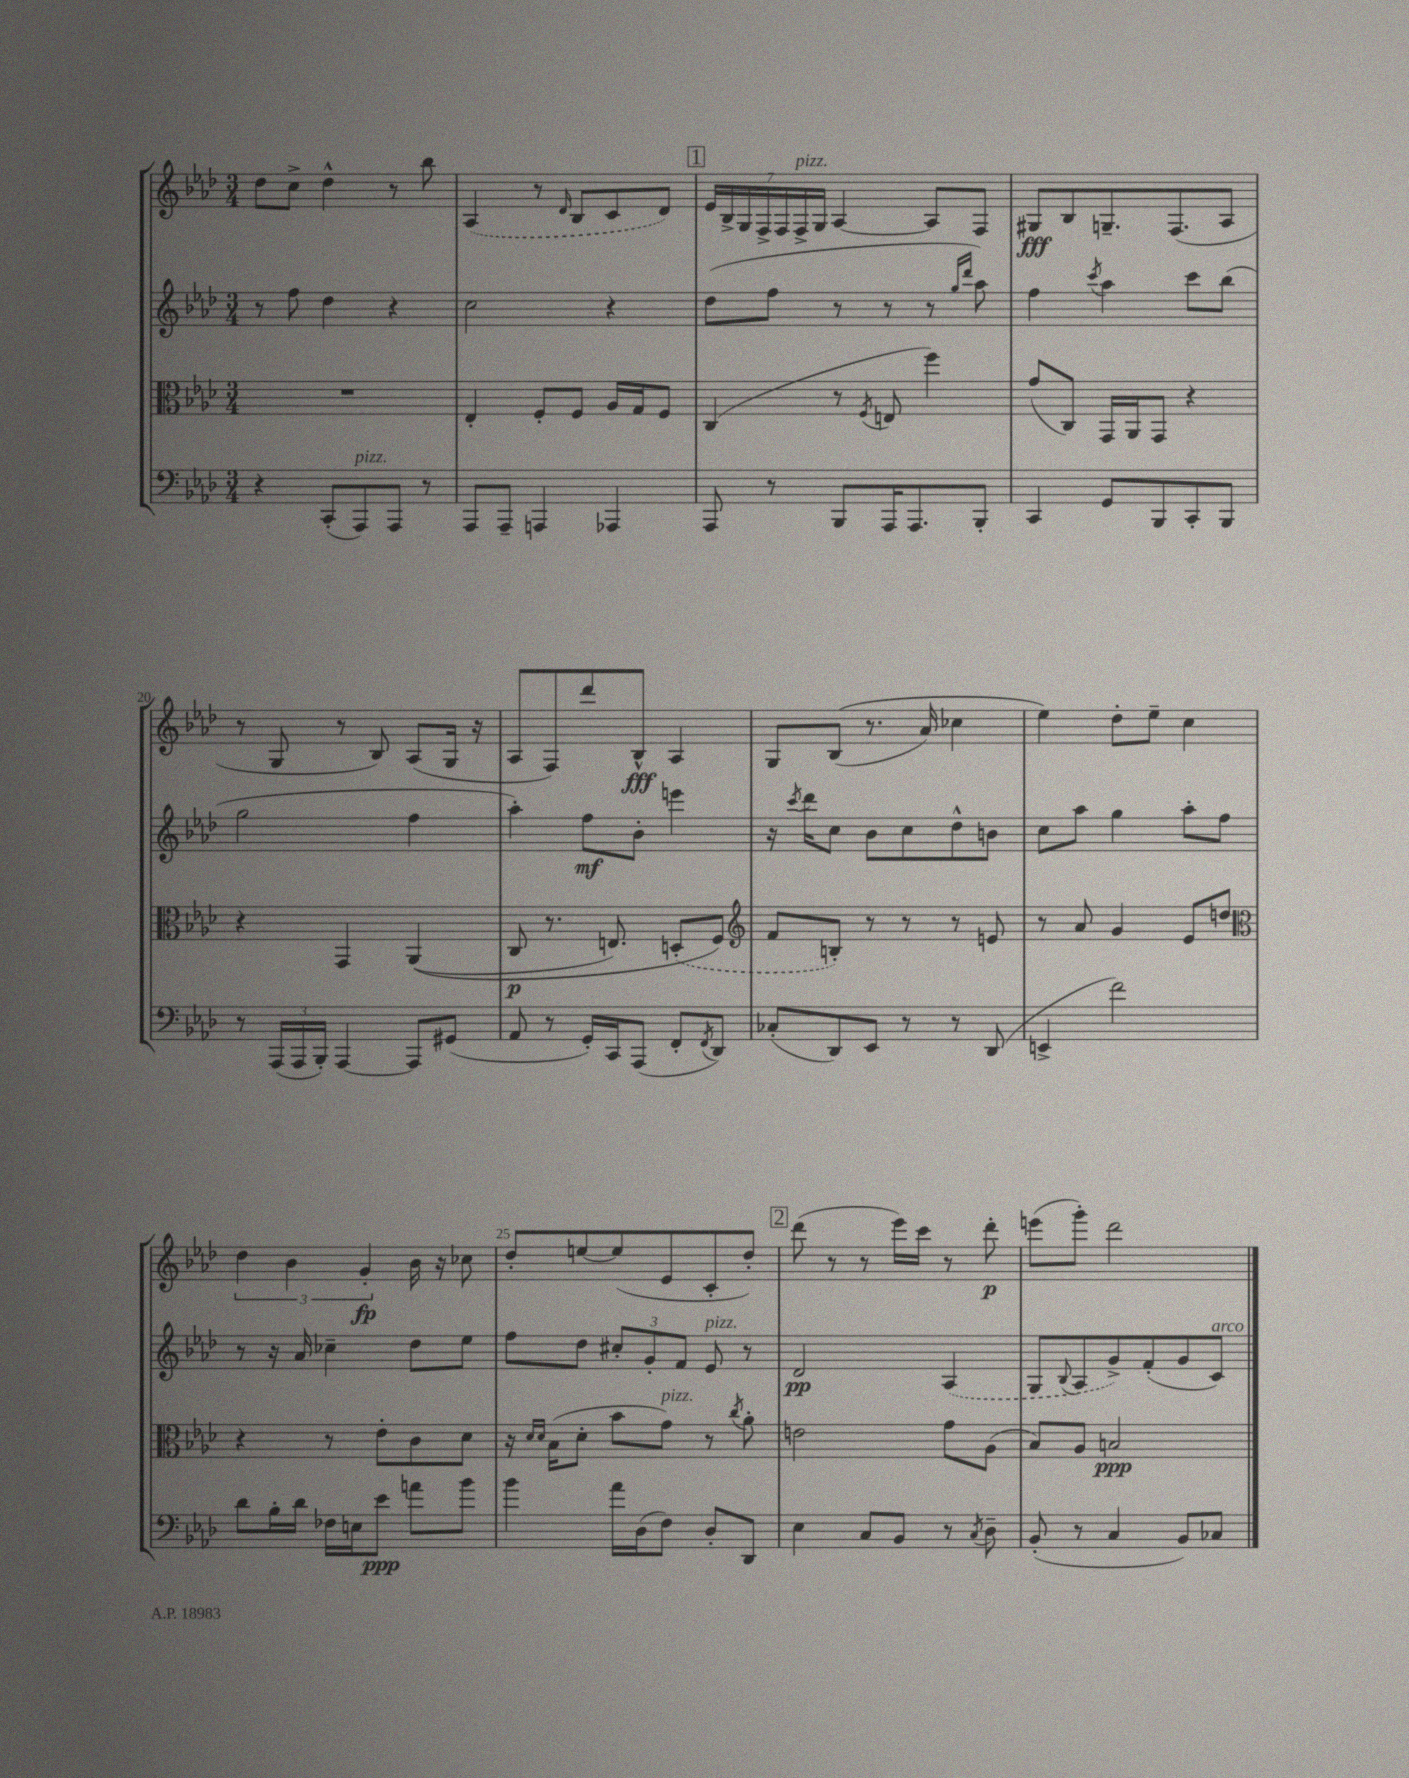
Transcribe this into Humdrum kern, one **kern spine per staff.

**kern	**dynam	**kern	**dynam	**kern	**dynam	**kern	**dynam
*part4	*part4	*part3	*part3	*part2	*part2	*part1	*part1
*staff4	*staff4	*staff3	*staff3	*staff2	*staff2	*staff1	*staff1
*clefF4	*	*clefC3	*	*clefG2	*	*clefG2	*
*k[b-e-a-d-]	*	*k[b-e-a-d-]	*	*k[b-e-a-d-]	*	*k[b-e-a-d-]	*
*M3/4	*	*M3/4	*	*M3/4	*	*M3/4	*
=16	=16	=16	=16	=16	=16	=16	=16
4r	.	2.r	.	8r	.	8dd-\L	.
.	.	.	.	8ff\	.	8cc^\J	.
(8CC'/L	.	.	.	4dd-\	.	4dd-^^\	.
!LO:TX:a:i:t=pizz.	!	!	!	!	!	!	!
8AAA-/)	.	.	.	.	.	.	.
8AAA-/J	.	.	.	4r	.	8r	.
8r	.	.	.	.	.	8bb-\	.
=17	=17	=17	=17	=17	=17	=17	=17
8AAA-/L	.	4E-'/	.	2cc\	.	(4A-/	.
8AAA-~/J	.	.	.	.	.	.	.
4AAAn/	.	8F'/L	.	.	.	8r	.
.	.	.	.	.	.	16qqd-/	.
.	.	8F/J	.	.	.	8B-/L	.
4AAA-X/	.	16A-/LL	.	4r	.	8c/	.
.	.	16G/J	.	.	.	.	.
.	.	8F/J	.	.	.	8d-/J)	.
!!LO:REH:place=s1:t=1
=18	=18	=18	=18	=18	=18	=18	=18
8AAA-/	.	(4C/	.	(8dd-\L	.	28e-/LL	.
.	.	.	.	.	.	28B-^/	.
.	.	.	.	.	.	28G/	.
.	.	.	.	.	.	28F^/	.
8r	.	.	.	8ff\J	.	.	.
.	.	.	.	.	.	28F/	.
!	!	!	!	!	!	!LO:TX:a:i:t=pizz.	!
.	.	.	.	.	.	28F^/	.
.	.	.	.	.	.	28G/JJ	.
8BBB-/L	.	8r	.	8r	.	[4A-/	.
.	.	8qF/	.	.	.	.	.
16AAA-/K	.	8En/	.	8r	.	.	.
8.AAA-/	.	.	.	.	.	.	.
.	.	4ff\)	.	8r	.	8A-/L]	.
.	.	.	.	16qqgg/LL	.	.	.
.	.	.	.	16qqddd-/JJ	.	.	.
8BBB-'/J	.	.	.	8aa-\)	.	8F/J	.
=19	=19	=19	=19	=19	=19	=19	=19
4CC/	.	(8g/L	.	4ff\	.	8G#X/L	fff
.	.	8C/J)	.	.	.	8B-/	.
.	.	.	.	8qccc/	.	.	.
8GG/L	.	16GG/LL	.	4aa-\	.	8.Gn~/	.
.	.	16AA-/J	.	.	.	.	.
8BBB-/	.	8GG/J	.	.	.	.	.
.	.	.	.	.	.	(8.F/	.
8CC'/	.	4r	.	8ccc\L	.	.	.
8BBB-/J	.	.	.	(8bb-\J	.	8A-/J	.
!!LO:LB:g=z
=20	=20	=20	=20	=20	=20	=20	=20
8r	.	4r	.	2gg\	.	8r	.
(24AAA-/LL	.	.	.	.	.	8G/	.
24AAA-/	.	.	.	.	.	.	.
24BBB-'/JJ)	.	.	.	.	.	.	.
[4AAA-/	.	4GG/	.	.	.	8r	.
.	.	.	.	.	.	8B-/)	.
8AAA-/L]	.	((4AA-/	.	4ff\	.	(8A-/L	.
(8GG#X/J	.	.	.	.	.	16G/Jk	.
.	.	.	.	.	.	16r	.
=21	=21	=21	=21	=21	=21	=21	=21
8AA-/	.	8C/	p	4aa-'\)	.	8A-/L	.
8r	.	8.r	.	.	.	8F/)	.
16GG'/LL)	.	.	.	8ff\L	mf	8ddd-/	.
16CC/J	.	8.En/)	.	.	.	.	.
(8AAA-/J	.	.	.	8b-'\J	.	8B-^^/J	fff
8FF'/L	.	(8Dn'/L	.	4eeen\	.	4A-/	.
8qFF/	.	.	.	.	.	.	.
8DD-/J)	.	8F/J)	.	.	.	.	.
=22	=22	=22	=22	=22	=22	=22	=22
*	*	*clefG2	*	*	*	*	*
(8C-X'/L	.	8f/L	.	16r	.	8G/L	.
.	.	.	.	8qccc/	.	.	.
.	.	.	.	16ddd-\KL	.	.	.
8DD-/)	.	8Bn'/J)	.	8cc\J	.	((8B-/J	.
8EE-/J	.	8r	.	8b-\L	.	8.r	.
8r	.	8r	.	8cc\	.	.	.
.	.	.	.	.	.	16a-/)	.
8r	.	8r	.	8dd-^^\	.	4cc-X\	.
(8DD-/	.	8en/	.	8bn\J	.	.	.
=23	=23	=23	=23	=23	=23	=23	=23
4EEn^/	.	8r	.	8cc\L	.	4ee-\)	.
.	.	8a-/	.	8aa-\J	.	.	.
2f\)	.	4g/	.	4gg\	.	8dd-'\L	.
.	.	.	.	.	.	8ee-~\J	.
.	.	8e-/L	.	8aa-'\L	.	4cc\	.
.	.	8ddn/J	.	8ff\J	.	.	.
!!LO:LB:g=z
=24	=24	=24	=24	=24	=24	=24	=24
*	*	*clefC3	*	*	*	*	*
8d-\L	.	4r	.	8r	.	6dd-\	.
16B-'\L	.	.	.	16r	.	.	.
.	.	.	.	.	.	6b-\	.
16d-\JJ	.	.	.	16a-/	.	.	.
16F-X\LL	.	8r	.	4cc-X~\	.	.	.
16En\J	.	.	.	.	.	.	.
.	.	.	.	.	.	6g'/	fp
8e-\J	ppp	8e-'\L	.	.	.	.	.
8an\L	.	8c\	.	8dd-\L	.	16b-\	.
.	.	.	.	.	.	16r	.
8b-\J	.	8d-\J	.	8ee-\J	.	8cc-X\	.
=25	=25	=25	=25	=25	=25	=25	=25
4b-\	.	16r	.	8ff\L	.	8dd-'/L	.
.	.	16qqd-/LL	.	.	.	.	.
.	.	16qqd-/JJ	.	.	.	.	.
.	.	(16B-\KL	.	.	.	.	.
.	.	8d-'\J	.	8dd-\J	.	[8een/	.
16a-\LL	.	8b-\L	.	12cc#X'/L	.	(8ee/]	.
(16D-\J	.	.	.	.	.	.	.
.	.	.	.	12g'/	.	.	.
!	!	!LO:TX:a:i:t=pizz.	!	!	!	!	!
8F\J)	.	8g\J)	.	.	.	8e-/	.
.	.	.	.	12f/J	.	.	.
!	!	!	!	!LO:TX:a:i:t=pizz.	!	!	!
8D-'/L	.	8r	.	8e-/	.	8c'/	.
.	.	8qcc/	.	.	.	.	.
8DD-/J	.	8a-'\	.	8r	.	8dd-'/J)	.
!!LO:REH:place=s1:t=2
=26	=26	=26	=26	=26	=26	=26	=26
4E-\	.	2en\	.	2d-/	pp	(8ddd-\	.
.	.	.	.	.	.	8r	.
8C/L	.	.	.	.	.	8r	.
8BB-/J	.	.	.	.	.	16eee-\LL)	.
.	.	.	.	.	.	16ccc\JJ	.
8r	.	8g\L	.	(4A-/	.	8r	.
8qC/	.	.	.	.	.	.	.
8D-~\	.	(8A-\J	.	.	.	8ddd-'\	p
=27	=27	=27	=27	=27	=27	=27	=27
(8BB-'/	.	8B-/L)	.	8G/L	.	(8eeen\L	.
.	.	.	.	8qqB-/	.	.	.
8r	.	8A-/J	.	8A-/	.	8ggg'\J)	.
4C/	.	2Bn/	ppp	8g^/)	.	2ddd-\	.
.	.	.	.	(8f'/	.	.	.
8BB-/L)	.	.	.	8g/	.	.	.
!	!	!	!	!LO:TX:a:i:t=arco	!	!	!
8C-X/J	.	.	.	8c/J)	.	.	.
==	==	==	==	==	==	==	==
*-	*-	*-	*-	*-	*-	*-	*-
